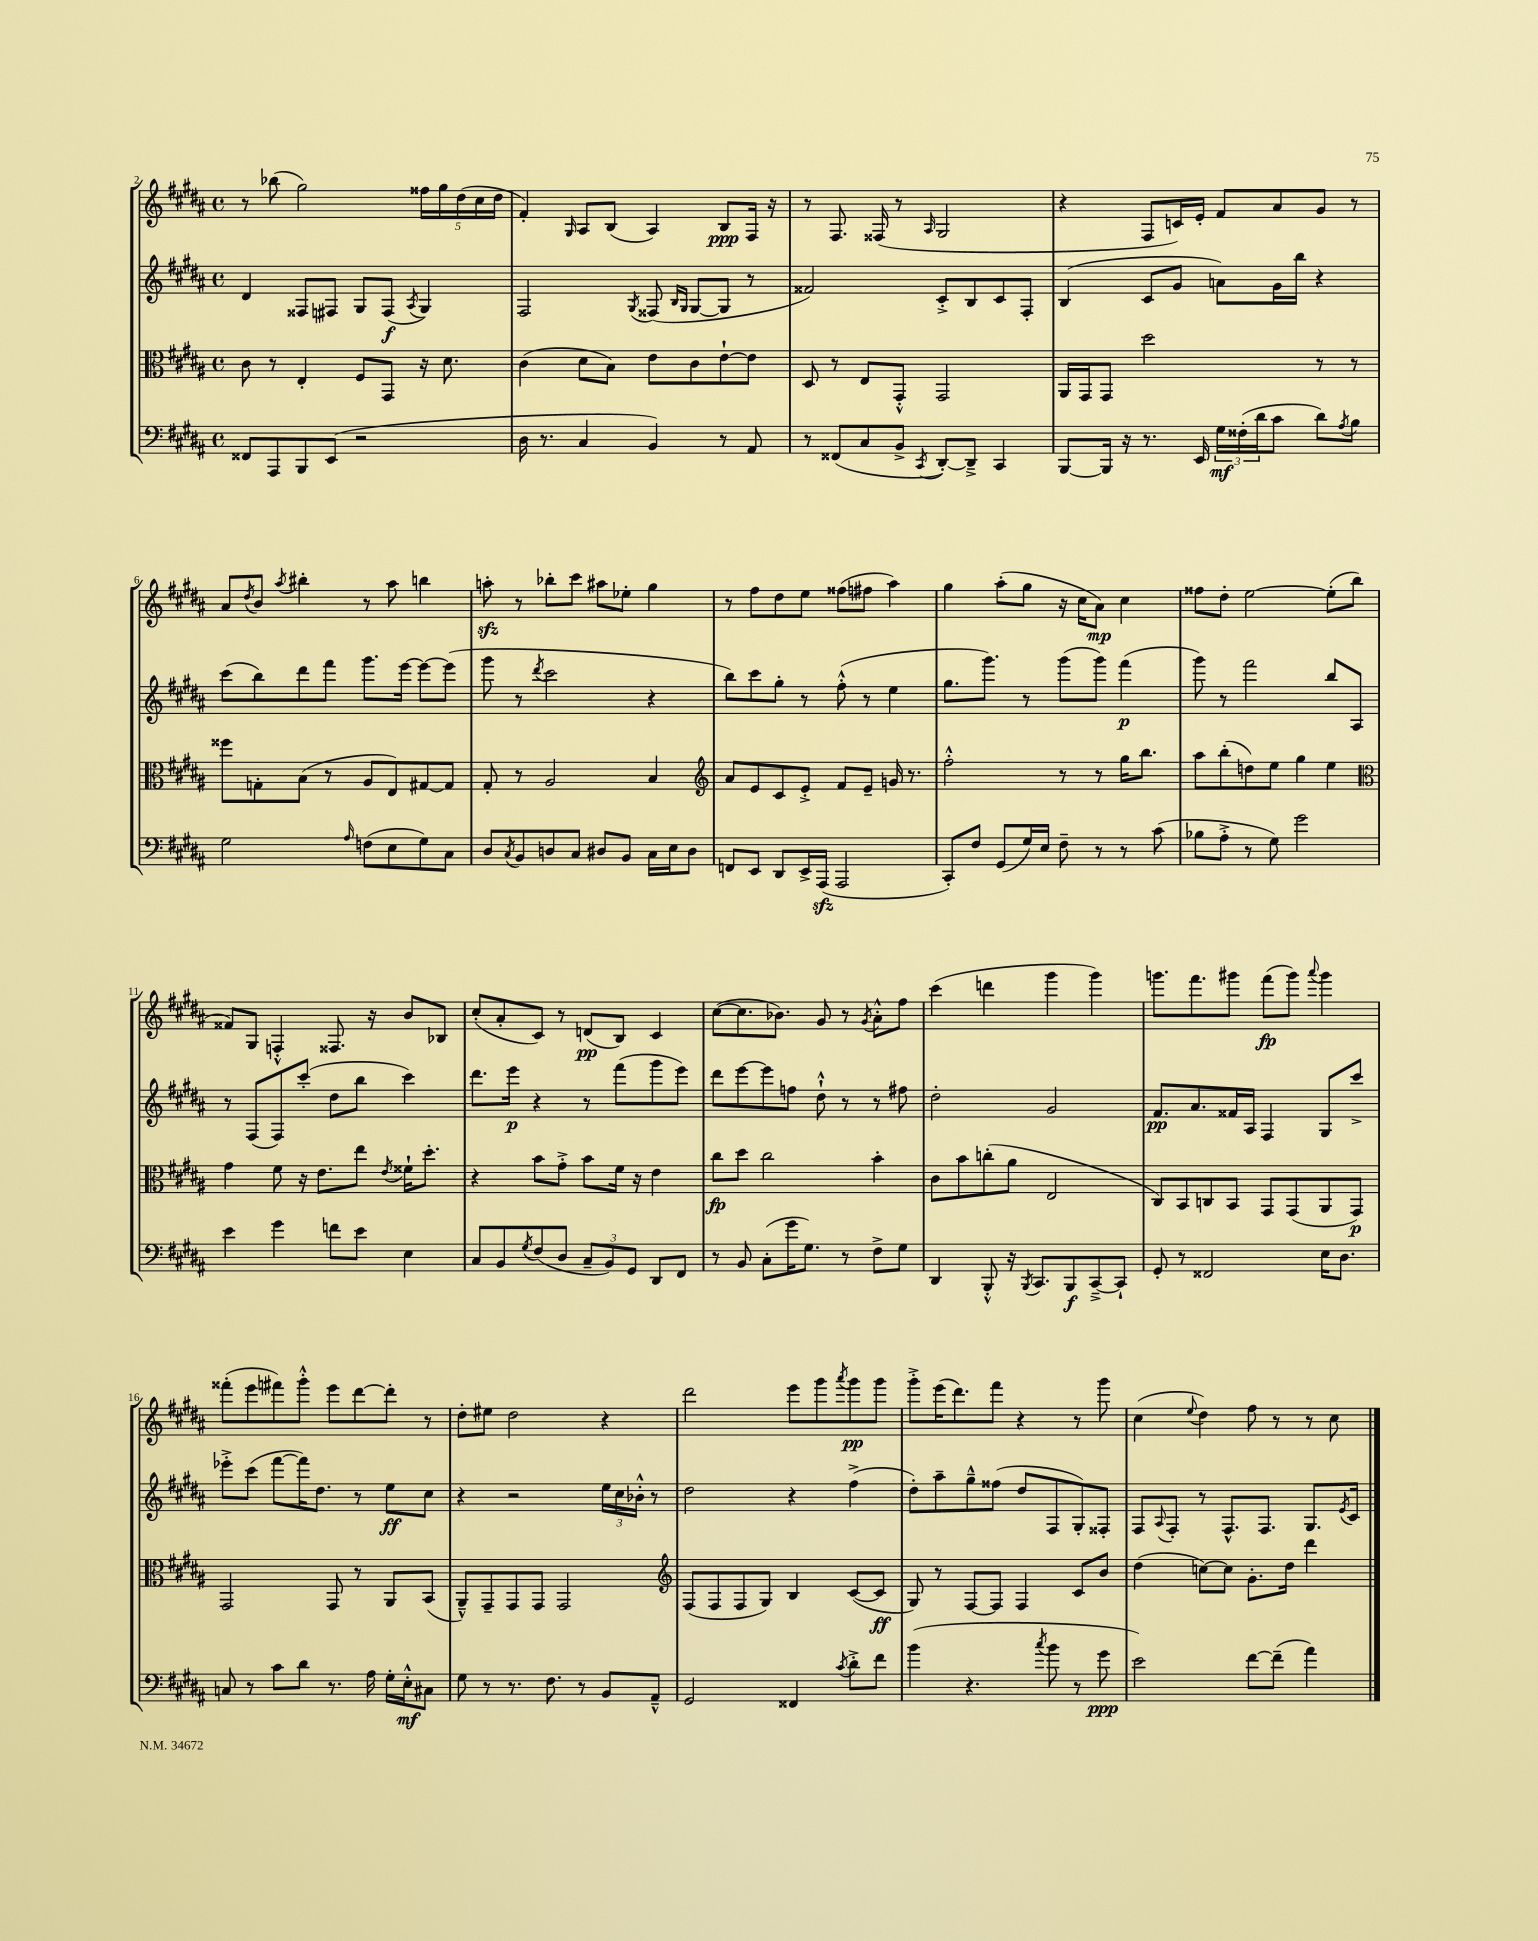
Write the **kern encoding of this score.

**kern	**kern	**kern	**kern
*staff4	*staff3	*staff2	*staff1
*clefF4	*clefC3	*clefG2	*clefG2
*k[f#c#g#d#a#]	*k[f#c#g#d#a#]	*k[f#c#g#d#a#]	*k[f#c#g#d#a#]
*M4/4	*M4/4	*M4/4	*M4/4
*met(c)	*met(c)	*met(c)	*met(c)
8FF##	8c#	4d#	8r
8AAA#	8r	.	(8bb-
8BBB	4E'	8F##	2gg#)
(8EE	.	8F#	.
2r	8F#	8G#	.
.	8GG#	(8F#	.
.	.	8qA#	.
.	16r	4G#)	20ff##
.	.	.	20gg#
.	8.d#	.	.
.	.	.	(20dd#
.	.	.	20cc#
.	.	.	20dd#
=	=	=	=
16D#	(4c#	2F#	4f#')
8.r	.	.	.
.	.	.	16qqG#
4C#	8d#	.	8A#
.	8B)	.	(8B
.	.	8qG#	.
4BB)	8e	(8F##	4A#)
.	.	16qqB	.
.	.	16qqG#	.
.	8c#	[8G#	.
8r	[8e`	8G#]	8B
8AA#	8e]	8r	16F#
.	.	.	16r
=	=	=	=
8r	8D#	2f##)	8r
(8FF##	8r	.	8.F#
8C#	8E	.	.
.	.	.	(16F##
8BB^	8GG#'^^	.	8r
8qCC#	.	.	16qqA#
[8DD#')	2GG#	8c#'^	2G#
8DD#~^]	.	8B	.
4CC#	.	8c#	.
.	.	8F#'	.
=	=	=	=
[8BBB	16AA#	(4B	4r
.	16GG#	.	.
16BBB]	8GG#	.	.
16r	.	.	.
8.r	2dd#	8c#	8F#
.	.	8g#	16c)
16EE	.	.	16e'
24G#	.	8a)	8f#
(24F##'	.	.	.
24d#	.	.	.
8c#	.	16g#	8a#
.	.	16bb	.
8d#)	8r	4r	8g#
8qA#	.	.	.
8B	8r	.	8r
=	=	=	=
2G#	8ff##	(8ccc#	8a#
.	.	.	8qdd#
.	8G'	8bb)	8b
.	.	.	8qaa#
.	(8B	8ddd#	4bb#'
.	8r	8fff#	.
16qqA#	.	.	.
(8F	8A#	8.ggg#	8r
8E	8E)	.	8aa#
.	.	[16eee	.
8G#)	[8G#	8eee_	4bb
8C#	8G#]	(8eee]	.
=	=	=	=
8D#	8G#'	8ggg#	8aa'
8qC#	.	.	.
8BB	8r	8r	8r
.	.	8qddd#	.
8D	2A#	2ccc#	8bb-'
8C#	.	.	8ccc#
8D#	.	.	8aa#
8BB	.	.	8ee-'
16C#	4B	4r	4gg#
16E	.	.	.
8D#	.	.	.
=	=	=	=
*	*clefG2	*	*
8FF	8a#	8bb)	8r
8EE	8e	8ccc#	8ff#
8DD#	8c#	8gg#'	8dd#
16EE^	8e'^	8r	8ee
(16AAA#	.	.	.
2AAA#	8f#	(8ff#'^^	(8ff##
.	8e~	8r	8ff#
.	16g	4ee	4aa#)
.	8.r	.	.
=	=	=	=
8CC#')	2ff#'^^	8.gg#	4gg#
8F#	.	.	.
.	.	8.ggg#)	.
(8GG#	.	.	(8aa#'
16G#)	.	8r	8gg#
16E	.	.	.
8F#~	8r	(8ggg#	16r
.	.	.	16cc#
8r	8r	8ggg#)	8a#)
8r	16gg#	(4fff#	4cc#
.	8.bb	.	.
(8c#	.	.	.
=	=	=	=
8B-	8aa#	8ggg#)	8ff##
8A#'^	(8bb'	8r	8dd#'
8r	8dd)	2fff#	[2ee
8G#)	8ee	.	.
2g#	4gg#	.	.
.	4ee	8bb	(8ee']
.	.	8A#	8bb
=	=	=	=
*	*clefC3	*	*
4e	4g#	8r	8f##)
.	.	(8F#	8G#
4g#	8f#	8F#)	4F'^^
.	16r	(8ccc#'	.
.	8.e	.	.
8f	.	8dd#	8.F##
8e	8ee	8bb	.
.	.	.	16r
.	8qe	.	.
4E	16f##`	4ccc#)	8b
.	8.dd#'	.	.
.	.	.	8B-
=	=	=	=
8C#	4r	8.ddd#	(8cc#'
8BB	.	.	8a#'
.	.	16eee	.
8qG#	.	.	.
(8F#	8b	4r	8c#)
8D#	8g#'^	.	8r
12C#~	8b	8r	(8d
12BB)	.	.	.
.	16f#	(8fff#	8B)
12GG#	.	.	.
.	16r	.	.
8DD#	4e	8ggg#	4c#
8FF#	.	8eee)	.
=	=	=	=
8r	8cc#	8ddd#	([8cc#
8BB	8dd#	[8eee	8.cc#]
(8C#'	2cc#	8eee]	.
.	.	.	8.b-)
16g#	.	8ff	.
8.G#)	.	.	.
.	.	8dd#`^^	8g#
8r	.	8r	8r
.	.	.	8qg#
8F#^	4b'	8r	8a#'^^
8G#	.	8ff#	8ff#
=	=	=	=
4DD#	8c#	2dd#'	(4ccc#
.	8b	.	.
8BBB'^^	(8cc'	.	4ddd
16r	8a#	.	.
8qBBB	.	.	.
8.CC#	.	.	.
.	2E	2g#	4ggg#
8BBB	.	.	.
[8CC#~^	.	.	4ggg#)
8CC#`]	.	.	.
=	=	=	=
8GG#'	8C#)	8.f#	8.ggg
8r	8BB	.	.
.	.	8.a#	8.fff#
2FF##	8C	.	.
.	8BB	16f##	8ggg#
.	.	16A#	.
.	8GG#	4F#	(8fff#
.	(8GG#	.	8ggg#)
.	.	.	8qqaaa#
16E	8AA#	8G#	4ggg#
8.D#	.	.	.
.	8GG#)	8ccc#^	.
=	=	=	=
8C	2GG#	8eee-'^	(8fff##'
8r	.	(8ccc#	8eee
8c#	.	[8fff#	8fff#)
8d#	.	16fff#])	8ggg#'^^
.	.	8.dd#	.
8.r	8GG#	.	8eee
.	8r	8r	[8ddd#
16A#	.	.	.
16G#'	8AA#	8ee	8ddd#']
16E'^^	.	.	.
8C#	(8BB	8cc#	8r
=	=	=	=
8G#	8AA#~^^)	4r	8dd#'
8r	8GG#~	.	8ee#
8.r	8GG#	2r	2dd#
.	8GG#	.	.
8.F#	.	.	.
.	2GG#	.	.
8r	.	.	.
8BB	.	24ee	4r
.	.	24cc#	.
.	.	24b-'^^	.
8AA#~^^	.	8r	.
=	=	=	=
*	*clefG2	*	*
2GG#	(8F#	2dd#	2ddd#
.	8F#	.	.
.	8F#	.	.
.	8G#)	.	.
4FF##	4B	4r	8eee
.	.	.	8ggg#
8qc#	.	.	8qaaa#
8d#'^	([8c#	(4ff#^	8ggg#
8f#	8c#]	.	8ggg#
=	=	=	=
(4b	8G#)	8dd#')	8ggg#'^
.	8r	8aa#~	(16eee
.	.	.	8.ddd#)
4.r	[8F#	8gg#~^^	.
.	8F#]	(8ff##	8fff#
.	4F#	8dd#	4r
8qcc#	.	.	.
8b	.	8F#	.
8r	8c#	8G#')	8r
8g#	8b	8F##'	8ggg#
=	=	=	=
2e)	(4dd#	8F#	(4cc#
.	.	8qqA#	.
.	.	8F#'	.
.	.	.	8qqee
.	[8cc)	8r	4dd#)
.	8cc]	8.F#^^	.
[8f#	8.g#'	.	8ff#
.	.	8.F#	.
(8f#~]	.	.	8r
.	16dd#	.	.
4a#)	4ddd#	8.G#	8r
.	.	.	8cc#
.	.	8qe	.
.	.	16c#	.
==	==	==	==
*-	*-	*-	*-
